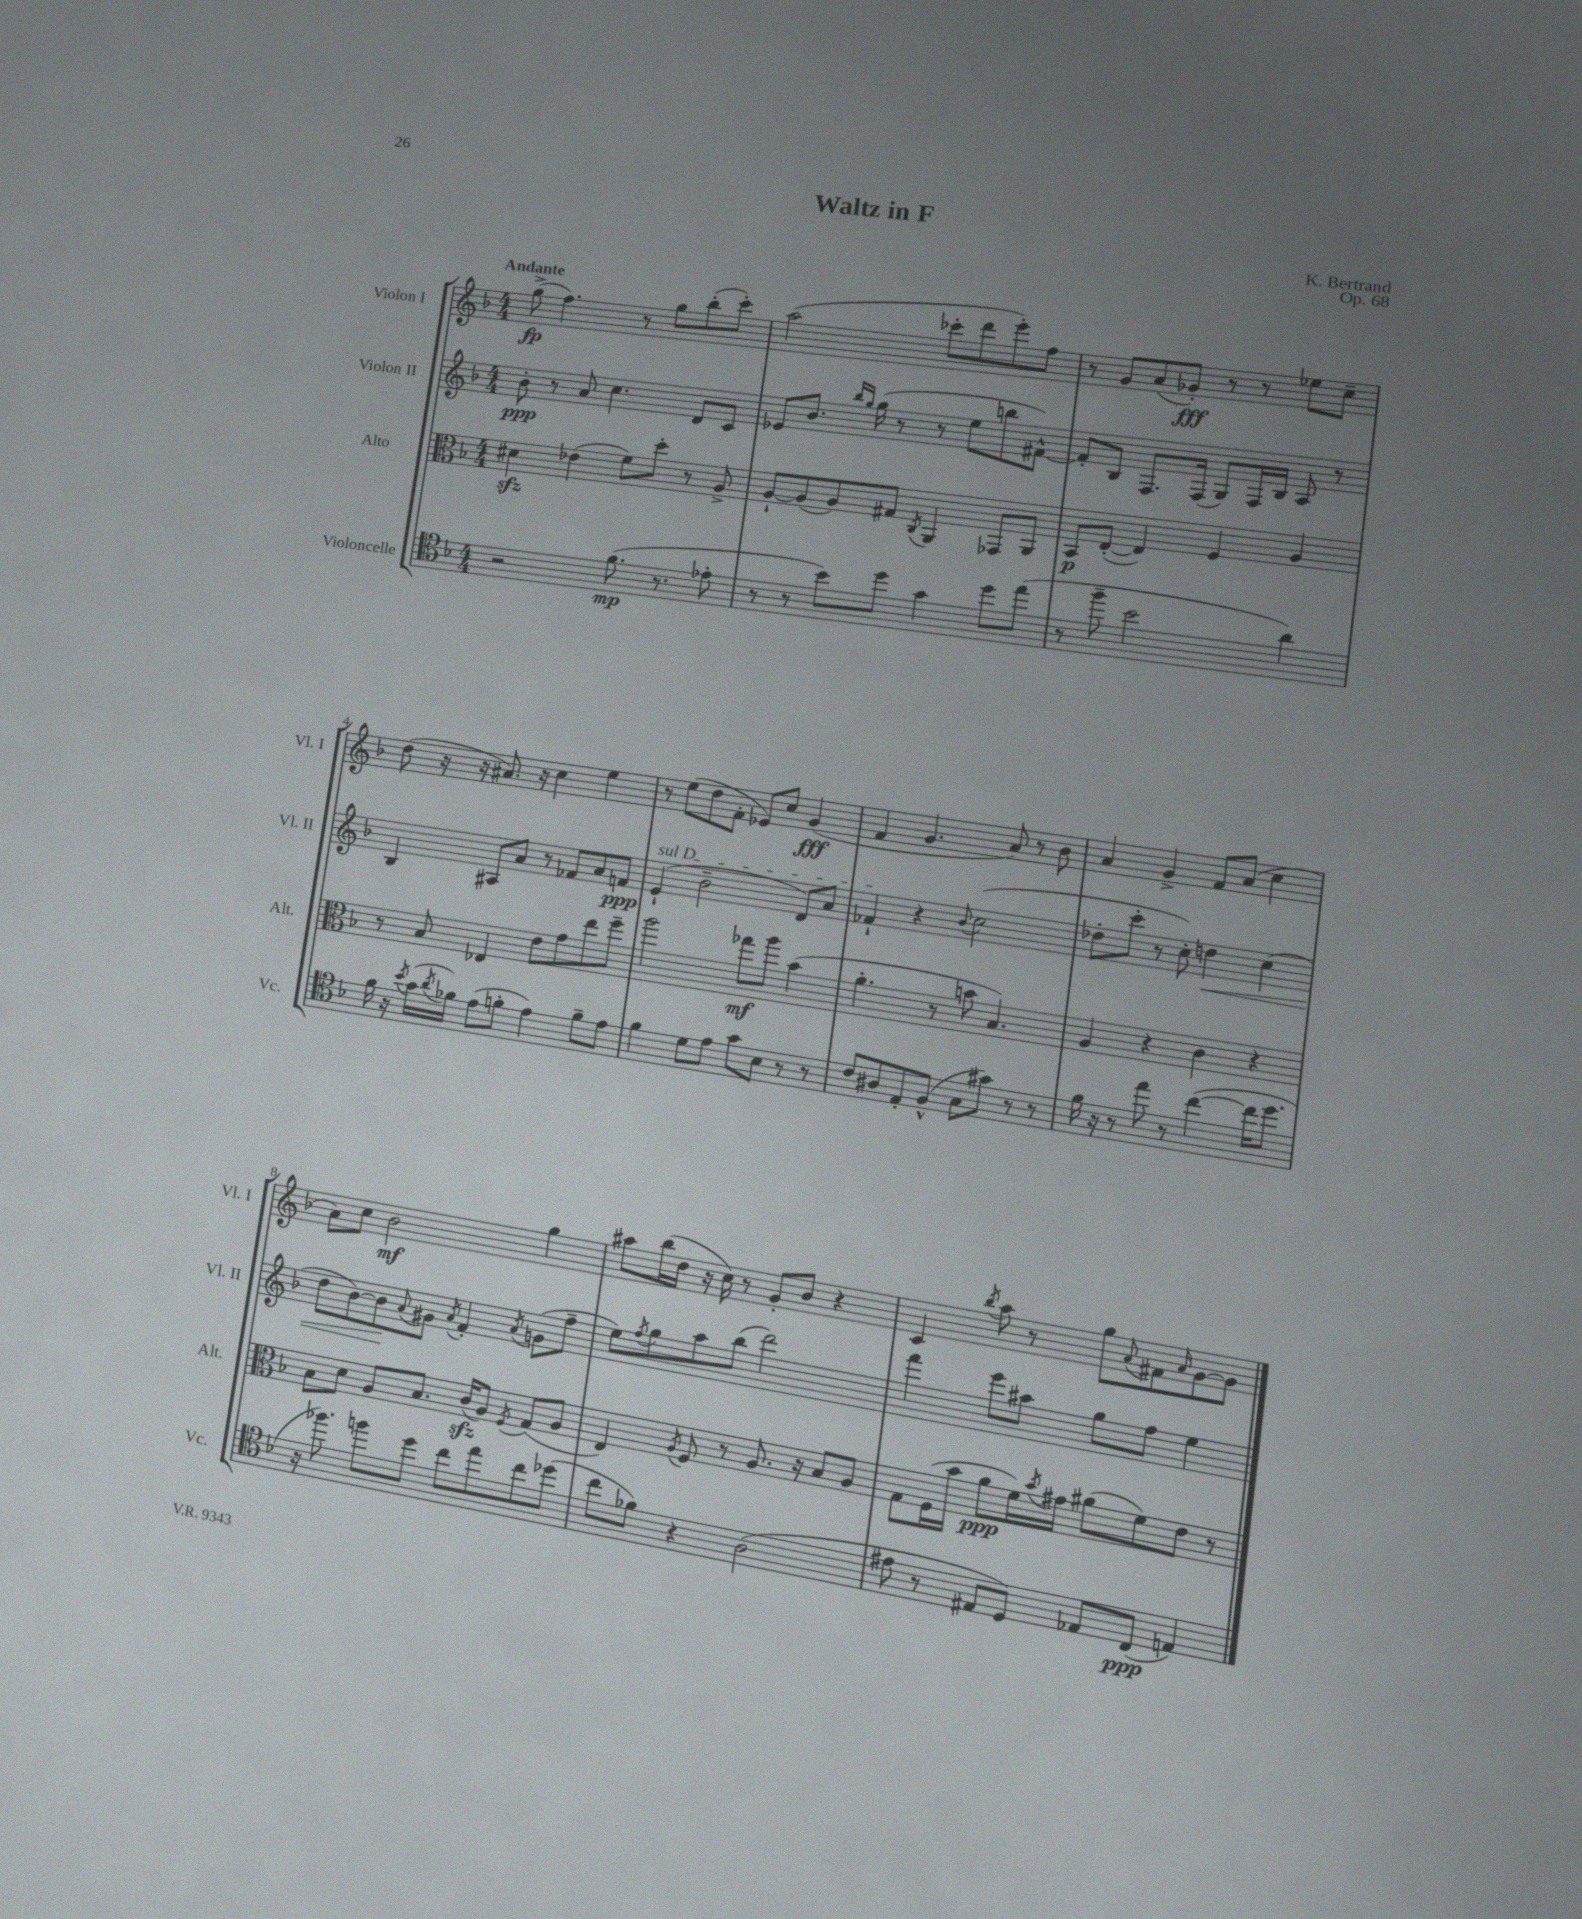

**kern	**kern	**kern	**kern
*staff4	*staff3	*staff2	*staff1
*clefC4	*clefC3	*clefG2	*clefG2
*k[b-]	*k[b-]	*k[b-]	*k[b-]
*M4/4	*M4/4	*M4/4	*M4/4
2r	4d#	8b-'	(8gg^
.	.	8r	4.ff)
.	(4e-	8a	.
.	.	4.cc	.
(8.f	8f)	.	8r
.	8dd'	.	8gg
8.r	.	.	.
.	8r	8d	(8bb-'
8e-'	8A^	8c	8ccc')
=	=	=	=
8r	[8A`	8e-	(2aa
8r	(8A]	8.b-	.
8b-)	8A)	.	.
.	.	16qqbb-	.
.	.	16qqgg	.
.	.	(16gg	.
8dd	8G#	8r	.
.	8qC	.	.
4g	4AA	8r	8ccc-'
.	.	8ee	8ddd
8dd	8GG-	8bb	8eee')
(8ee	8AA	[8f#^^)	8ff
=	=	=	=
8r	8BB-	8f#']	8r
8ff~	([8E'	8B-	8g
2b-	4E])	8.F	(8a
.	.	.	8g-')
.	.	(16F	.
.	4F	8G)	8r
.	.	16F	8r
.	.	16B-	.
4a)	4A	8A	8ee-
.	.	8r	8cc~
=	=	=	=
16f	8r	4B-	(8dd
16r	.	.	.
8qb-	.	.	.
(16g	8B-	.	16r
8qa	.	.	.
16f-)	.	.	16r
(8e	4E-	8A#	8.a#)
8f'	.	8a	.
.	.	.	16r
4e)	8e	8r	4cc
.	8g	8f-	.
8f~	8ee	8a	4ee
8e	8ff~	8f	.
=	=	=	=
4f	2aa	(4e`	8r
.	.	.	(8ee
8d	.	2b-~	8dd
8e	.	.	8f'
8g	8gg-	.	8e-)
8B-	8aa	.	8cc
8r	(4b-	8d)	(4g
8r	.	8a	.
=	=	=	=
8c	4.a'	4f-`	4f
8A#	.	.	.
8E'	.	4r	4.g
(8F^^	8r	.	.
.	.	8qqb-	.
8G	8b	(2cc	.
8g#)	4.B-)	.	8a)
8r	.	.	8r
8r	.	.	8b-
=	=	=	=
16f	4A	8dd-'	4a
16r	.	.	.
8r	.	8ccc'	.
8ee	4r	8r	4g^
8r	.	8cc')	.
([4cc	4c	4dd	8f
.	.	.	(8a
16cc]	4r	(4cc	4cc
8.dd	.	.	.
=	=	=	=
16r	8B-	8dd	8a)
8.ff-)	.	.	.
.	8d	[8b-)	8cc
8ff	8A	8b-]	2b-
.	.	8qqa	.
8dd	8.B-	8g#	.
.	.	8qa	.
8cc	.	4f'	.
.	(16c	.	.
8ee	8A)	.	.
.	8qF	8qa	.
8cc	(8G	(8g	4gg
(8dd-	8A	8ff~	.
=	=	=	=
8cc	4E)	8ee)	8aa#
.	.	8qff	.
8f-)	.	8gg	(16bb-
.	.	.	16dd
.	8qA	.	.
4r	8F	8aa	16r
.	.	.	16cc)
.	8r	(8bb-	8r
(2A	8.A	2ddd)	8g'
.	.	.	8b-
.	16r	.	.
.	8B-	.	4r
.	8A	.	.
=	=	=	=
8e#	8G	4fff	4c
8r	(16F	.	.
.	16b-	.	.
.	.	.	8qbb-
8E#	8a	8eee	8aa
8D)	16f)	8aa#	8r
.	8qb-	.	.
.	16g#	.	.
8E-	(8a#	8gg	8gg
.	.	.	8qqa
(8C	8f)	8ff	8f#
.	.	.	16qqa
4E)	8e	4ee	[8g
.	8r	.	8g]
==	==	==	==
*-	*-	*-	*-
